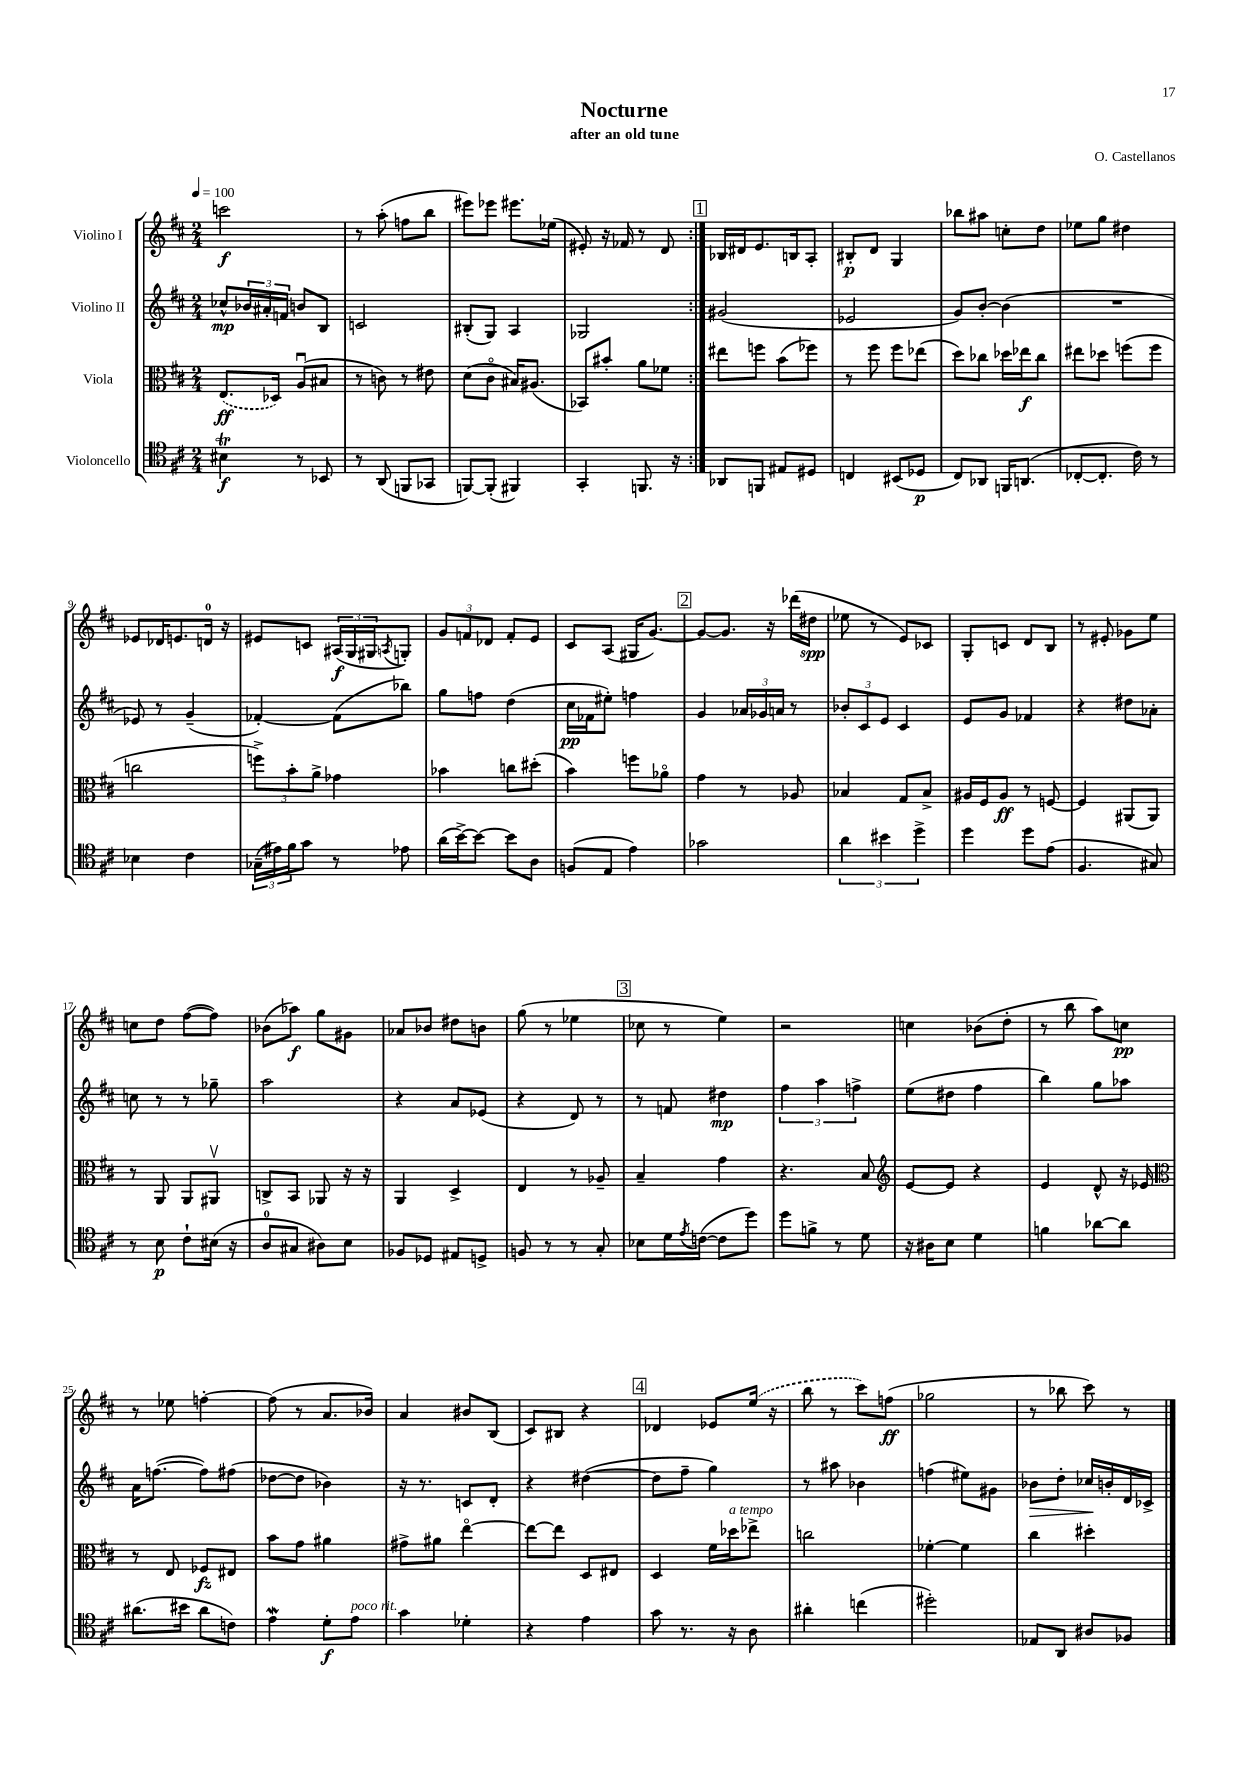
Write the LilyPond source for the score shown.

\header { title = "Nocturne" composer = "O. Castellanos" subtitle = "after an old tune" }
<<
\new StaffGroup <<
\new Staff = "s0" \with { instrumentName = "Violino I" } {
    \clef treble \key d \major \numericTimeSignature \time 2/4 \tempo 4 = 100
    \repeat volta 2 { c'''2\f |
    r8 a''8-.( f''8 b''8 |
    eis'''8) ees'''8 eis'''8. ees''16( |
    eis'8-.) r16 fes'16 r8 d'8 | }
    \mark \markup { \box "1" } bes16 dis'16 e'8. b16 a8-. |
    bis8-.\p d'8 g4 |
    bes''8 ais''8 c''8-. d''8 |
    ees''8 g''8 dis''4 |
    ees'8 des'16 e'8. d'16-0 r16 |
    eis'8 c'8 \tuplet 3/2 { ais16\f( g16 gis16 } \acciaccatura { a8 } g8-.) |
    \tuplet 3/2 { g'8 f'8 des'8 } f'8-. e'8 |
    cis'8 a8( gis16 g'8.~) |
    \mark \markup { \box "2" } g'8~ g'8. r16 des'''16( dis''16\spp |
    ees''8 r8 e'8) ces'8 |
    g8-. c'8 d'8 b8 |
    r8 eis'8-. ges'8 e''8 |
    c''8 d''8 fis''8~( fis''8) |
    bes'8( aes''8\f) g''8 gis'8 |
    aes'8 bes'8 dis''8 b'8 |
    g''8( r8 ees''4 |
    \mark \markup { \box "3" } ces''8 r8 e''4) |
    r2 |
    c''4 bes'8( d''8-. |
    r8 b''8 a''8) c''8\pp |
    r8 ees''8 f''4~-. |
    f''8( r8 a'8. bes'16) |
    a'4 bis'8 b8( |
    cis'8) bis8 r4 |
    \mark \markup { \box "4" } des'4 ees'8 \once \slurDashed e''16( r16 |
    b''8 r8 cis'''8) f''8\ff( |
    ges''2 |
    r8 bes''8 cis'''8) r8 \bar "|." |
}
\new Staff = "s1" \with { instrumentName = "Violino II" } {
    \clef treble \key d \major \numericTimeSignature \time 2/4
    \repeat volta 2 { ces''8-^\mp \tuplet 3/2 { bes'16 ais'16-. f'16 } b'8 b8 |
    c'2 |
    bis8-.( g8) a4 |
    ges2 | }
    \mark \markup { \box "1" } gis'2( |
    ees'2 |
    g'8) b'8~-. b'4( |
    R2 |
    ees'8) r8 g'4--( |
    fes'4~-.) fes'8( bes''8) |
    g''8 f''8 d''4( |
    cis''16\pp fes'16 eis''8-.) f''4 |
    \mark \markup { \box "2" } g'4 \tuplet 3/2 { aes'16 ges'16 a'16 } r8 |
    \tuplet 3/2 { bes'8-. cis'8 e'8 } cis'4 |
    e'8 g'8 fes'4 |
    r4 dis''8 aes'8-. |
    c''8 r8 r8 ges''8-- |
    a''2 |
    r4 a'8 ees'8( |
    r4 d'8) r8 |
    \mark \markup { \box "3" } r8 f'8 dis''4\mp |
    \tuplet 3/2 { fis''4 a''4 f''4-> } |
    e''8( dis''8 fis''4 |
    b''4) g''8 aes''8 |
    a'16 f''8.~( f''8) fis''8( |
    des''8~ des''8 bes'4) |
    r16 r8. c'8 d'8-. |
    r4 dis''4~( |
    \mark \markup { \box "4" } dis''8 fis''8-- g''4) |
    r8 ais''8 bes'4 |
    f''4( eis''8) gis'8 |
    bes'8\> d''8-. ces''16\! b'16-. d'16 ces'16-> \bar "|." |
}
\new Staff = "s2" \with { instrumentName = "Viola" } {
    \clef alto \key d \major \numericTimeSignature \time 2/4
    \repeat volta 2 { \once \slurDashed e8.\ff( des16) a8\downbow( bis8 |
    r8 c'8) r8 eis'8 |
    d'8( cis'8\flageolet bis16) ais8.( |
    bes,8) bis'8-. a'8 fes'8 | }
    \mark \markup { \box "1" } eis''8 f''8 b'8( fes''8) |
    r8 fis''8 fis''8 ees''8( |
    d''8) ces''8 des''16 ees''16\f ces''8 |
    eis''8 des''8 f''8( f''8 |
    c''2 |
    \tuplet 3/2 { f''8->) b'8-. a'8-> } ges'4 |
    bes'4 c''8 dis''8-.( |
    b'4) f''8 aes'8\flageolet |
    \mark \markup { \box "2" } g'4 r8 aes8 |
    bes4 g8 bes8-> |
    ais16 fis16 ais8\ff r8 f8~ |
    f4 ais,8( ais,8) |
    r8 a,8 a,8 ais,8\upbow |
    c8-> b,8 aes,8 r16 r16 |
    a,4 d4-> |
    e4 r8 aes8-- |
    \mark \markup { \box "3" } b4-- g'4 |
    r4. b8 |
    \clef treble e'8~ e'8 r4 |
    e'4 d'8-^ r16 ees'16 |
    \clef alto r8 e8 fes8\fz eis8 |
    b'8 g'8 ais'4 |
    gis'8-> ais'8 e''4~\flageolet |
    e''8~ e''8 d8 eis8 |
    \mark \markup { \box "4" } d4 fis'16 des''16^\markup { \italic "a tempo" } ees''8-> |
    c''2 |
    fes'4~-. fes'4 |
    cis''4 dis''4-. \bar "|." |
}
\new Staff = "s3" \with { instrumentName = "Violoncello" } {
    \clef tenor \key d \major \numericTimeSignature \time 2/4
    \repeat volta 2 { bis4\trill\f r8 bes,8 |
    r8 a,8( f,8 ges,8 |
    f,8~) f,8-.( fis,4) |
    g,4-. f,8. r16 | }
    \mark \markup { \box "1" } aes,8 f,8 eis8 dis8 |
    c4 bis,8( des8\p |
    cis8) aes,8 f,16 a,8.( |
    ces8~-. ces8.-. cis'16) r8 |
    bes4 cis'4 |
    \tuplet 3/2 { ges16--( eis'16) fis'16 } g'8 r8 ees'8 |
    a'16( b'16~->) b'8~ b'8 a8 |
    f8( e8 e'4) |
    \mark \markup { \box "2" } ges'2 |
    \tuplet 3/2 { a'4 bis'4 d''4-> } |
    d''4 d''8 e'8( |
    fis4. gis8) |
    r8 b8\p cis'8-! bis16( r16 |
    a8-0 gis8 ais8) b8 |
    fes8 des8 eis8 d8-> |
    f8 r8 r8 g8-. |
    \mark \markup { \box "3" } bes8 d'16 \acciaccatura { e'8 } c'16~( c'8 d''8) |
    d''8 f'8-> r8 d'8 |
    r16 ais16 b8 d'4 |
    f'4 aes'8~ aes'8 |
    ais'8.( bis'16 ais'8 c'8) |
    e'4\mordent d'8-.\f e'8^\markup { \italic "poco rit." } |
    g'4 des'4-. |
    r4 e'4 |
    \mark \markup { \box "4" } g'8 r8. r16 a8 |
    ais'4-. c''4( |
    dis''2-.) |
    ees8 a,8 ais8 fes8 \bar "|." |
}
>>
>>
